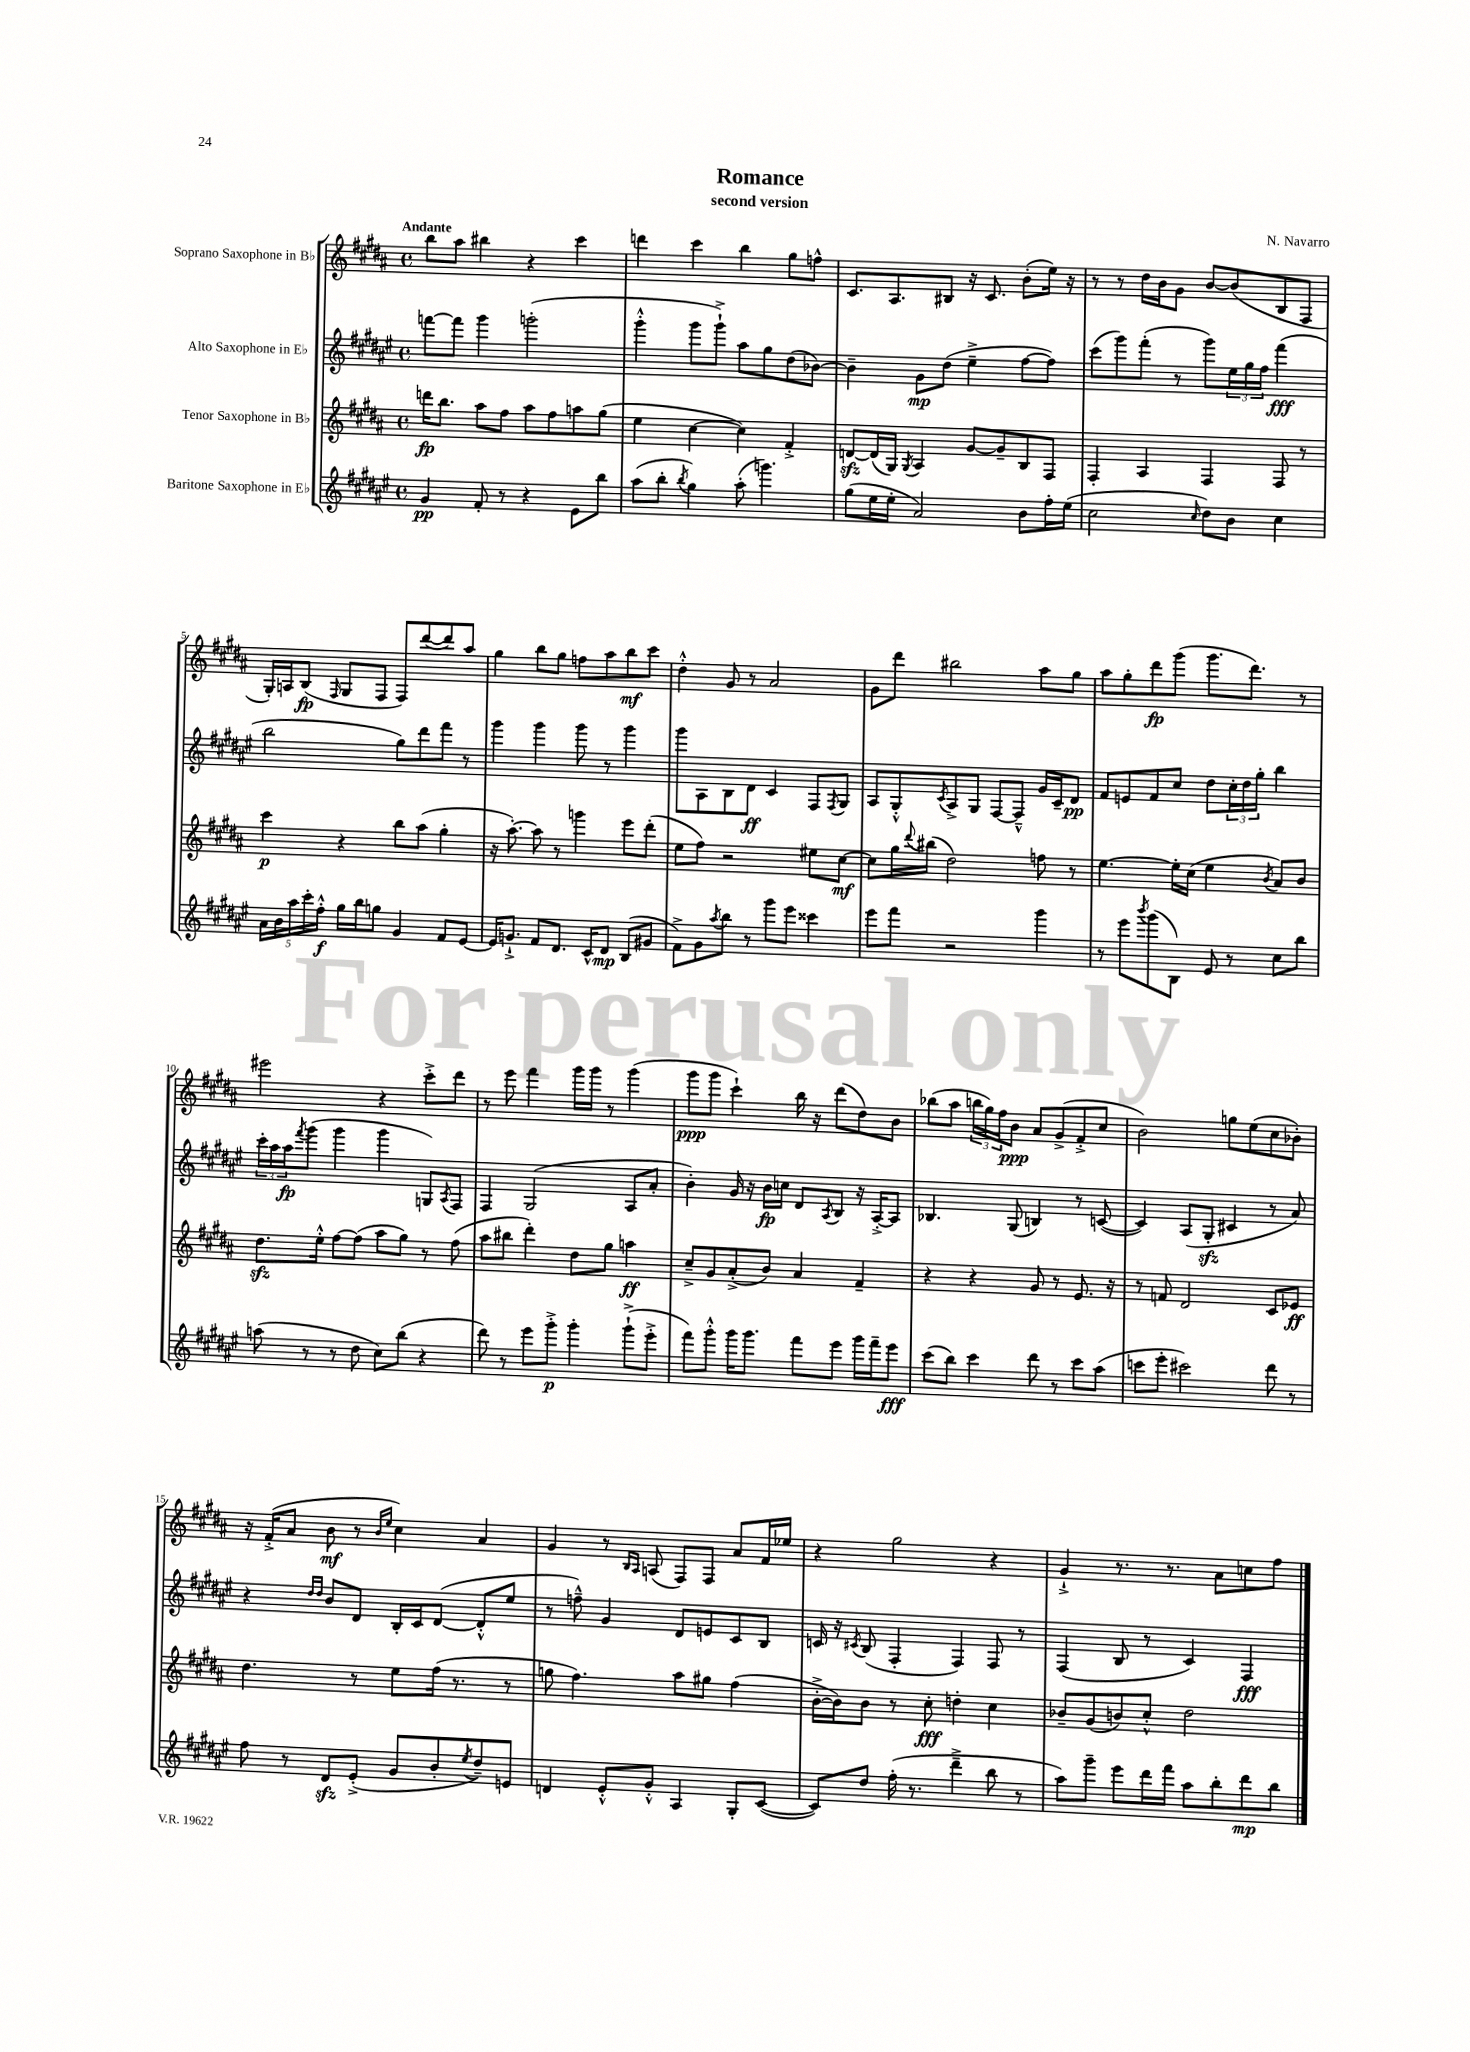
\header { title = "Romance" composer = "N. Navarro" subtitle = "second version" }
<<
\new StaffGroup <<
\new Staff = "s0" \with { instrumentName = "Soprano Saxophone in Bb" } {
    \clef treble \key b \major \defaultTimeSignature \time 4/4 \tempo "Andante"
    b''8 ais''8 bis''4 r4 cis'''4 |
    d'''4 cis'''4 b''4 gis''8 f''8-^ |
    cis'8. ais8. bis8 r16 cis'8. b'8-.( e''16) r16 |
    r8 r8 dis''16 b'16 gis'8 b'8~ b'8( b8 fis8 |
    gis16-.) a16 b8\fp( \grace { fis16 } gis8 fis8 fis8) dis'''8~( dis'''8) ais''8 |
    gis''4 b''8 gis''8 f''8 ais''8 b''8\mf cis'''8 |
    dis''4-.-^ gis'8 r8 ais'2 |
    gis'8 dis'''8 bis''2 ais''8 gis''8 |
    ais''8 gis''8-. dis'''8\fp gis'''8( gis'''8. dis'''8.) r8 |
    eis'''2 r4 cis'''8-.-> dis'''8 |
    r8 e'''8 fis'''4 gis'''16 gis'''16 r8 gis'''4( |
    gis'''8\ppp gis'''8 cis'''4-!) b''16 r16 dis'''8( dis''8) b'8 |
    bes''8( ais''8 \tuplet 3/2 { b''16 gis''16) fis''16 } b'8\ppp ais'8 gis'8->( fis'8-.-> cis''8 |
    b'2) g''8 e''8( cis''8 bes'8-.) |
    r16 fis'16-.->( ais'8 b'8\mf r8 \grace { b'16 e''16 } cis''4) ais'4 |
    gis'4 r8 \grace { b16 ais16 } a8( fis8) fis8 ais'8 fis'16 ees''16 |
    r4 gis''2 r4 |
    gis'4-!-> r8. r8. ais'8 c''8 fis''8 \bar "|." |
}
\new Staff = "s1" \with { instrumentName = "Alto Saxophone in Eb" } {
    \clef treble \key fis \major \defaultTimeSignature \time 4/4
    f'''8~ f'''8 gis'''4 g'''2-.( |
    gis'''4-.-^ gis'''8 gis'''8-!->) ais''8 gis''8 dis''8( bes'8~) |
    bes'4-- gis'8\mp dis''8( eis''4---> fis''8~ fis''8) |
    cis'''8( gis'''8) fis'''8-.( r8 gis'''8) \tuplet 3/2 { eis''16 gis''16 fis''16 } fis'''4\fff( |
    b''2 gis''8) dis'''8 fis'''8 r8 |
    gis'''4 gis'''4 gis'''8 r8 gis'''4 |
    gis'''8 ais8 b8 dis'8\ff cis'4 fis8 \acciaccatura { fis8 } gis8 |
    ais8 gis8-.-^ \acciaccatura { cis'8 } ais8-> gis8 fis8~ fis8---^ gis'16 cis'16-- dis'8\pp |
    fis'8 e'8 fis'8 cis''8 dis''8 \tuplet 3/2 { cis''16-. dis''16 gis''16-. } b''4 |
    \tuplet 3/2 { cis'''16-. ais''16 ais''16\fp } \acciaccatura { fis'''8 } gis'''8( gis'''4 gis'''4 g8) \acciaccatura { ais8 } fis8 |
    fis4 gis2( ais8 ais'8-. |
    b'4-.) gis'16 r16 b'16\fp c''16 dis'8 \acciaccatura { ais8 } b8 r16 ais16~-.-> ais8 |
    bes4. gis8( b4) r8 c'8~( |
    c'4) ais8( gis8-.\sfz cis'4 r8 ais'8) |
    r4 \grace { dis''16 dis''16 } b'8 dis'8 b16-. cis'16 dis'8~( dis'8-.-^ eis''8 |
    r8 f''8---^) gis'4 dis'8 e'8 cis'8 b8 |
    c'16 r16 \acciaccatura { cis'8 } b8( fis4-. fis4) fis8 r8 |
    fis4( b8 r8 cis'4) fis4\fff \bar "|." |
}
\new Staff = "s2" \with { instrumentName = "Tenor Saxophone in Bb" } {
    \clef treble \key b \major \defaultTimeSignature \time 4/4
    d'''16\fp b''8. ais''8 fis''8 ais''8 fis''8 a''8 gis''8( |
    e''4 cis''4~ cis''4) fis'4-.-> |
    d'8~\sfz d'16( gis16) \acciaccatura { gis8 } ais4 gis'8~ gis'8-- b8 fis8 |
    fis4-. ais4 fis4 fis8 r8 |
    cis'''4\p r4 b''8 ais''8( gis''4-. |
    r16 ais''8.~-.) ais''8 r8 g'''4 e'''8 dis'''8-.( |
    e''8 fis''8) r2 eis''8 cis''8~\mf |
    cis''8 gis''16 \appoggiatura { dis'''8 } bis''16( dis''2) f''8 r8 |
    e''4.~ e''16-. cis''16( e''4 \acciaccatura { b'8 } ais'8) b'8 |
    dis''8.\sfz e''16-.-^ fis''8~ fis''8( ais''8 gis''8) r8 fis''8( |
    ais''8 bis''8 dis'''4-.) dis''8 gis''8 a''4\ff |
    cis''8---> gis'8 ais'8-.->( b'8) ais'4 fis'4-- |
    r4 r4 gis'8 r8 e'8. r16 |
    r8 f'8 dis'2 cis'8 ees'8\ff |
    dis''4. r8 e''8 fis''16( r8. r8 |
    g''8 fis''4.) ais''8 gis''8 fis''4( |
    b'16~-.-> b'16) b'8 r8 cis''8-.\fff d''4-. cis''4 |
    bes'8-- gis'8( b'8) cis''8-.-^ dis''2 \bar "|." |
}
\new Staff = "s3" \with { instrumentName = "Baritone Saxophone in Eb" } {
    \clef treble \key fis \major \defaultTimeSignature \time 4/4
    gis'4\pp fis'8-. r8 r4 eis'8 b''8 |
    ais''8( b''8-. \acciaccatura { b''8 } gis''4) ais''8-.( g'''4.) |
    gis''8( eis''16 eis''16-. ais'2) b'8 fis''16-. eis''16( |
    cis''2 \grace { cis''16 } dis''8) b'8 cis''4 |
    \tuplet 5/4 { ais'16 b'16 ais''16 cis'''16-. fis''16-.-^\f } gis''16 b''16 g''8 gis'4 fis'8 eis'8~ |
    eis'16 g'8.-!-> fis'8 dis'8. cis'16-^ dis'8\mp b8( gis'8 |
    fis'8->) gis'8 \acciaccatura { ais''8 } b''8 r8 gis'''8 eis'''8 cisis'''4 |
    eis'''8 fis'''8 r2 gis'''4 |
    r8 eis'''8 \acciaccatura { b'''8 } gis'''8( b8) eis'8 r8 cis''8 b''8 |
    a''8( r8 r8 dis''8 cis''8) b''8( r4 |
    dis'''8) r8 eis'''8 gis'''8-.->\p gis'''4-. gis'''8-!->( eis'''8-.-> |
    fis'''8) gis'''8-.-^ gis'''16 gis'''8. fis'''8 eis'''8 gis'''16 fis'''16-- eis'''8\fff |
    cis'''8( b''8) cis'''4 dis'''8 r8 cis'''8 ais''8( |
    c'''8 eis'''8-. cis'''2) dis'''8 r8 |
    fis''8 r8 dis'8\sfz eis'8-.->( gis'8 b'8-. \acciaccatura { eis''8 } dis''8--) e'8 |
    d'4 eis'8-.-^ gis'8-.-^ ais4 gis8-. cis'8~( |
    cis'8) dis''8 fis''16-.( r8. dis'''4---> b''8 r8 |
    ais''8) gis'''8-- eis'''8 dis'''16 fis'''16 ais''8 b''8-. dis'''8\mp b''8 \bar "|." |
}
>>
>>
